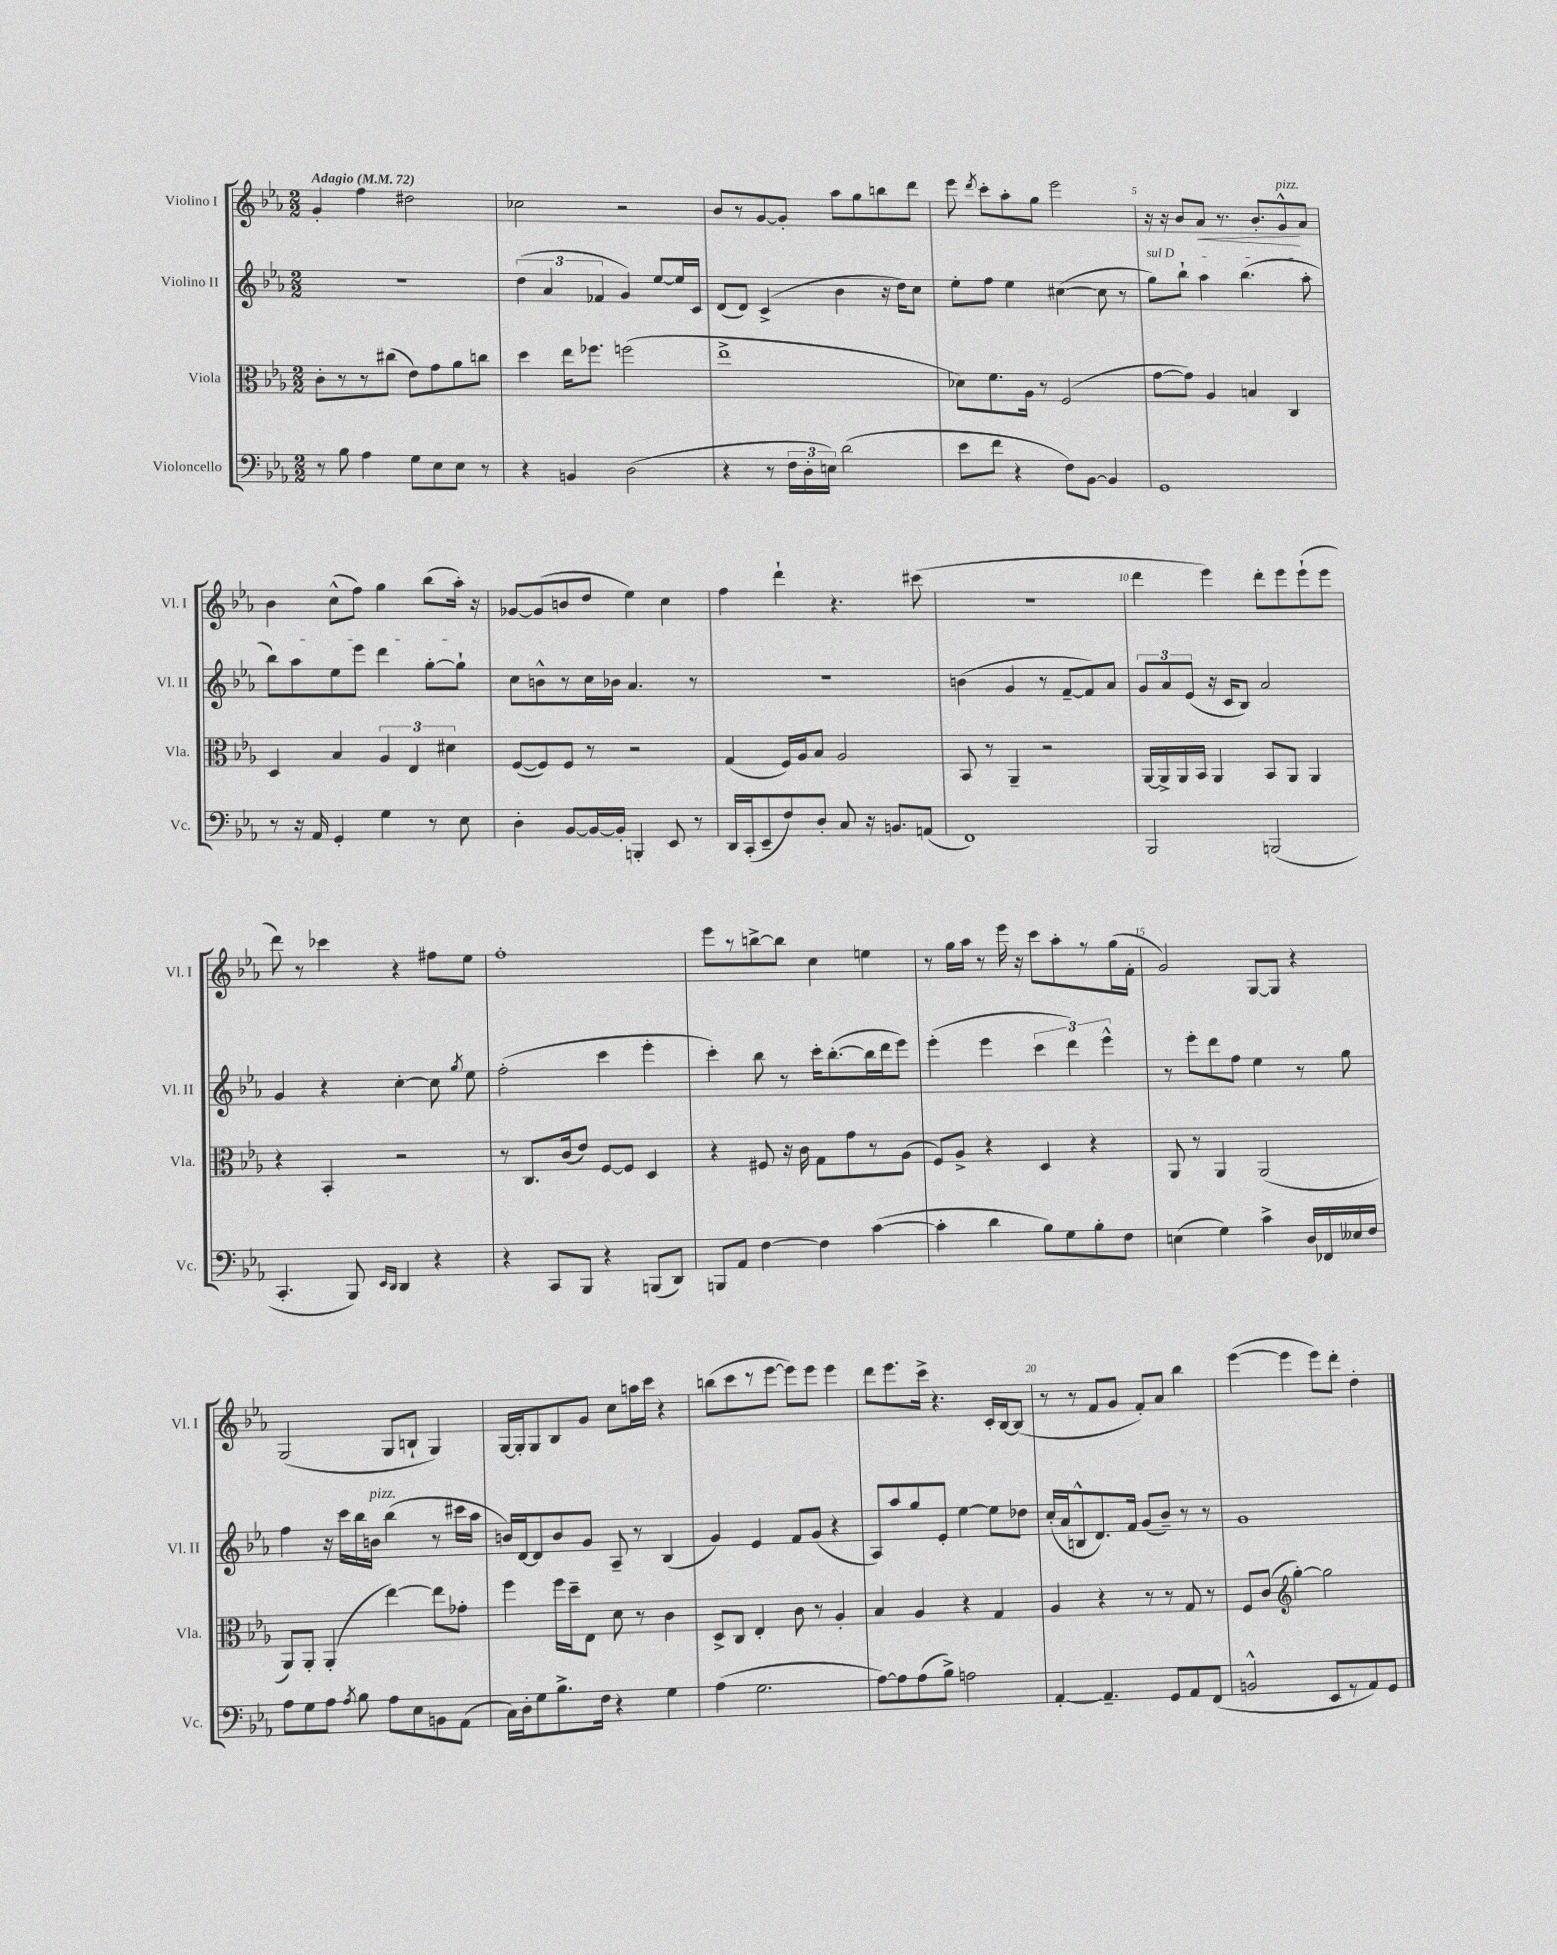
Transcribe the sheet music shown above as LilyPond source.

<<
\new StaffGroup <<
\new Staff = "s0" \with { instrumentName = "Violino I" shortInstrumentName = "Vl. I" } {
    \clef treble \key ees \major \numericTimeSignature \time 2/2 \tempo "Adagio" 4 = 72
    \autoBeamOff g'4-. f''4 dis''2 |
    ces''2 r2 |
    bes'8[ r8 g'8~ g'8]-. aes''8[ g''8 b''8 d'''8] |
    ees'''8 \acciaccatura { d'''8 } c'''8[-. aes''8-. g''8] ees'''2 |
    r16 r16 bes'8[ aes'8]\< r8. bes'8.[-. g'8-^\!^\markup { \italic "pizz." } aes'8] |
    bes'4 c''8[-^( f''8]) g''4 bes''8[( aes''16]-.) r16 |
    ges'8[~ ges'8( b'8 d''8] ees''4) c''4 |
    f''4 d'''4-! r4. cis'''8( |
    R1 |
    d'''4 ees'''4) d'''8[-. ees'''8 ees'''8-!( ees'''8] |
    d'''8) r8 ces'''4 r4 fis''8[ ees''8] |
    f''1-. |
    ees'''8[ r8 b''8~-> b''8] c''4 e''4 |
    r8 g''16[ aes''16] r8 ees'''16 r16 c'''8[ aes''8-. r8 g''16( f'16]-. |
    g'2) g8[~ g8] r4 |
    g2( g8[ b8]-! g4) |
    g16[~ g16-. g8 bes8 g'8] c''8[ a''16 c'''16] r4 |
    b''8[( c'''8 r8 ees'''8]~ ees'''8[) ees'''8] ees'''4 |
    d'''8[ ees'''8. c'''16]-> r4. c'16[-. bes16~ bes8]( |
    r8 r8 f'8[ g'8] f'8[-.) aes'8] bes''4 |
    ees'''4~( ees'''4 ees'''8[) d'''8]-. d''4-. \bar "|." |
}
\new Staff = "s1" \with { instrumentName = "Violino II" shortInstrumentName = "Vl. II" } {
    \clef treble \key ees \major \numericTimeSignature \time 2/2
    \autoBeamOff R1 |
    \tuplet 3/2 { d''4( aes'4 fes'4 } g'4) ees''8[~ ees''16 c'16] |
    d'8[( d'8]) c'4->( bes'4 r16 d''16[) c''8] |
    ees''8[-. f''8] ees''4 cis''4~( cis''8 r8 |
    \once \override TextSpanner.bound-details.left.text = \markup { \italic "sul D" } g''8[\startTextSpan) bes''8]-! aes''4 bes''4.( aes''8-. |
    bes''8[) aes''8 ees''8 ees'''8] d'''4 g''8[~-. g''8]-!\stopTextSpan |
    c''8[ b'8-^ r8 c''16 bes'16] aes'4. r8 |
    R1 |
    b'4( g'4 r8 f'8[~-- f'8) aes'8] |
    \tuplet 3/2 { g'8[ aes'8 ees'8]( } r16 c'16[ bes8]) aes'2 |
    g'4 r4 c''4~-. c''8 \acciaccatura { g''8 } ees''8 |
    f''2-.( c'''4 ees'''4-. |
    c'''4-.) bes''8 r8 c'''16[-. bes''8.~-.( bes''16 d'''16 ees'''8]) |
    ees'''4-.( ees'''4 \tuplet 3/2 { c'''4 d'''4) ees'''4-^ } |
    r8 ees'''8[-. d'''8 f''8] ees''4 r8 g''8 |
    f''4 r16 c'''16[ bes''16 b'16]^\markup { \italic "pizz." } bes''4( r8 cis'''16[ aes''16] |
    b'16[) d'16~ d'8 b'8 g'8] aes8-- r8 bes4( |
    g'4) ees'4 f'8[ g'8]( r4 |
    aes8[) aes''8 g''8 ees'8]-. ees''4~ ees''8[ des''8] |
    c''16[-.( aes'16 b8-^ d'8.) f'16] g'8[( bes'8]--) r8 r8 |
    g'1 \bar "|." |
}
\new Staff = "s2" \with { instrumentName = "Viola" shortInstrumentName = "Vla." } {
    \clef alto \key ees \major \numericTimeSignature \time 2/2
    \autoBeamOff c'8[-. r8 r8 cis''8]( ees'8[) g'8 aes'8 c''8] |
    d''4 ees''16[ fes''8.] f''2( |
    ees''1-> |
    des'8[) f'8. aes16] r8 f2( |
    g'8[~ g'8]) aes4 b4 c4 |
    d4 bes4 \tuplet 3/2 { aes4 ees4 dis'4 } |
    f8[~( f8) f8] r8 r2 |
    g4( f16[) aes16 bes8] aes2 |
    bes,8 r8 aes,4-- r2 |
    aes,16[~ aes,16-> aes,16 bes,16] aes,4 bes,8[ aes,8] aes,4 |
    r4 bes,4-. r2 |
    r8 c8.[ c'16( ees'8]) f8[~ f8] d4 |
    r4 fis8 r16 c'16 g8[ g'8 r8 aes8]( |
    f8[) aes8]-> r4 d4 r4 |
    aes,8 r8 aes,4 aes,2( |
    aes,8[) aes,8]-. aes,4-.( ees''4~) ees''8[ ges'8]-. |
    f''4 f''16[ d''16-- ees8] d'8 r8 c'4 |
    d8[-> c8] ees4-. c'8 r8 aes4-. |
    bes4 aes4 r4 g4 |
    aes4 r4 r8 r8 g8 r8 |
    f8[ c'8]( \clef treble g''4~-.) g''2 \bar "|." |
}
\new Staff = "s3" \with { instrumentName = "Violoncello" shortInstrumentName = "Vc." } {
    \clef bass \key ees \major \numericTimeSignature \time 2/2
    \autoBeamOff r8 bes8 aes4 g8[ ees8 ees8] r8 |
    r4 b,4 d2( |
    r4 r8 \tuplet 3/2 { f16[ d16-. e16]) } d'2( |
    ees'8[ f'8] r4 f8[) bes,8]~ bes,4 |
    g,1 |
    r8 r16 aes,16 g,4-. g4 r8 ees8 |
    d4-. bes,8[~ bes,16~ bes,16]-. b,,4-. ees,8 r8 |
    d,16[ c,16-.( ees,8-- f8) d8]-. c8 r16 b,8.[ a,8]( |
    f,1) |
    bes,,2 b,,2( |
    c,4.-. bes,,8) \grace { ees,16[ d,16] } d,4 r4 |
    r4 c,8[ bes,,8] r4 b,,8[( d,8]) |
    b,,8[ aes,8] f4~ f4 c'4~( |
    c'4-. d'4 bes8[) g8 bes8-. f8] |
    e4( g4) c'4-> d16[ fes,16 eeses16 f16] |
    aes8[ g8 aes8] \acciaccatura { aes8 } bes8 aes8[ ees8 b,8 aes,8]( |
    c16[) d16-. g8 bes8.-> f16] r4 g4 |
    aes4( g2. |
    aes8[~) aes8 aes8( bes8]->) a2 |
    aes,4~-. aes,4.-- g,8[ aes,8 f,8]( |
    b,2-^ ees,8[ r8 aes,8) g,8] \bar "|." |
}
>>
>>
\layout { \context { \Score \override BarNumber.break-visibility = ##(#f #t #t) barNumberVisibility = #(every-nth-bar-number-visible 5) } }
